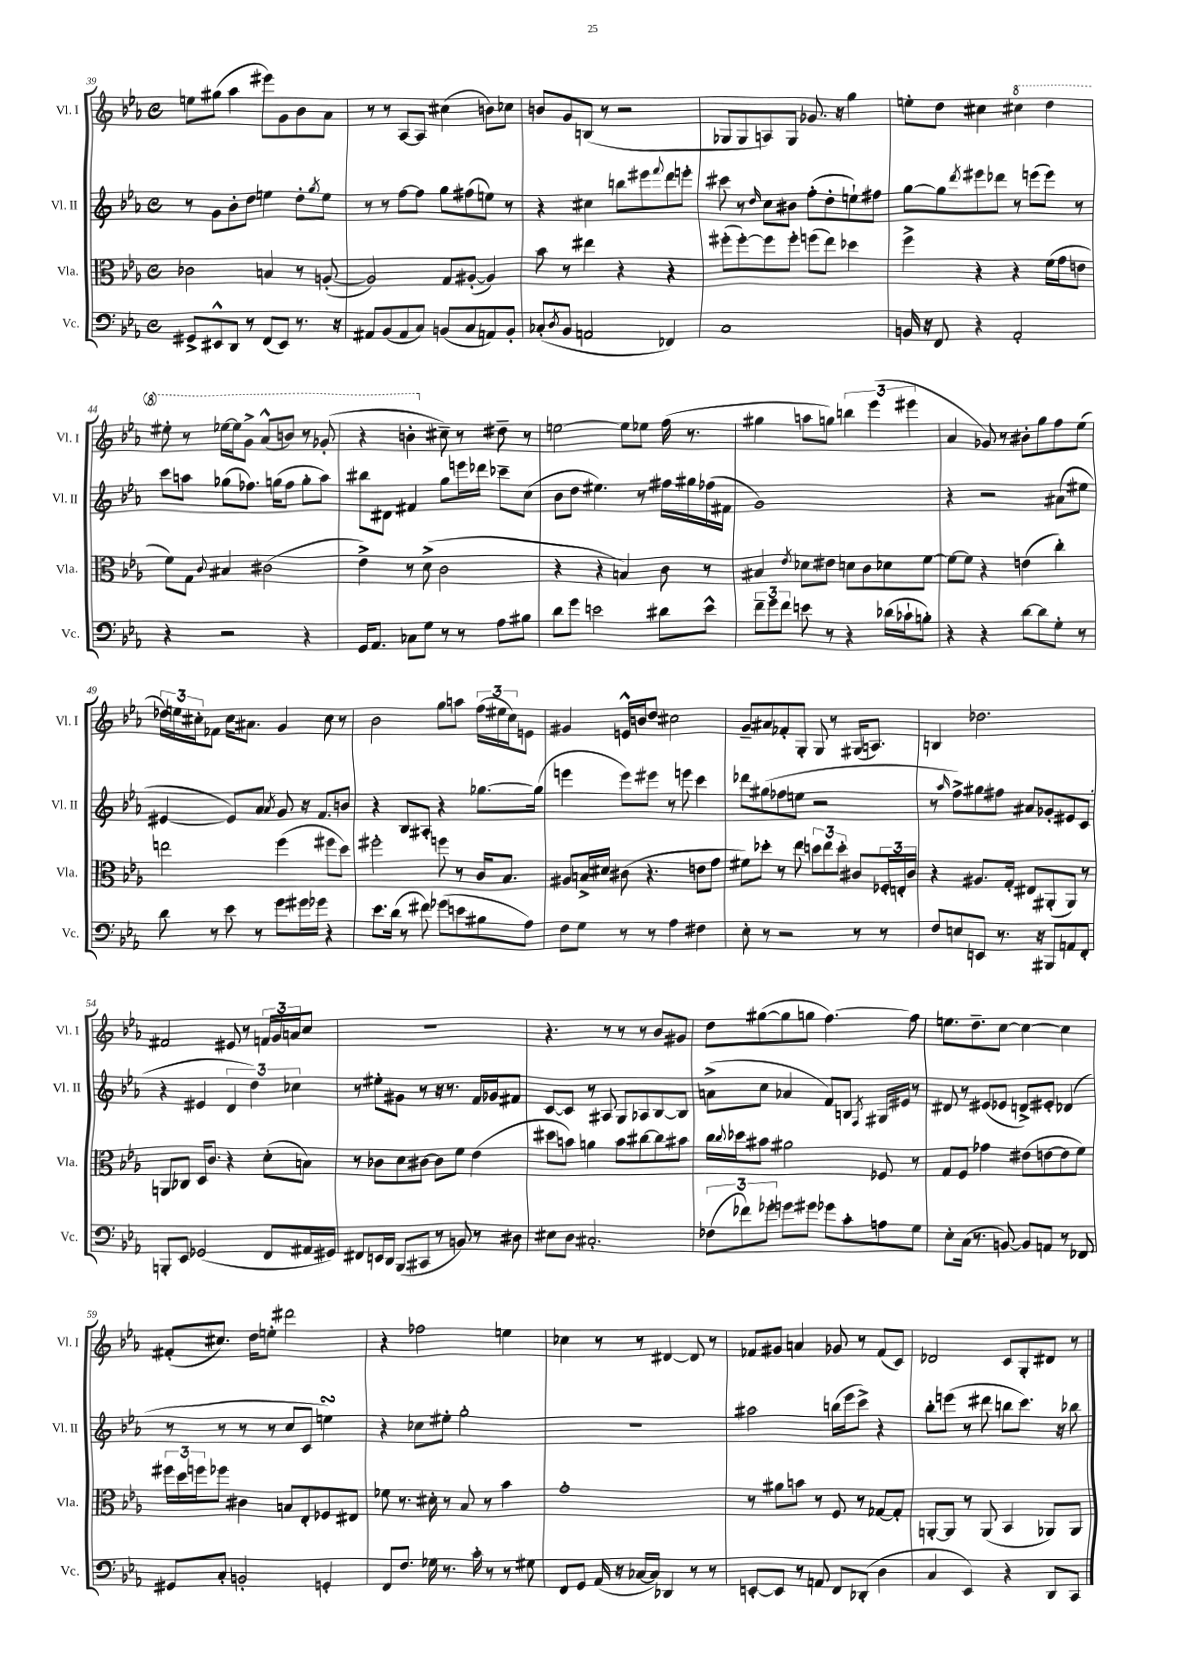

**kern	**kern	**kern	**kern
*staff4	*staff3	*staff2	*staff1
*clefF4	*clefC3	*clefG2	*clefG2
*k[b-e-a-]	*k[b-e-a-]	*k[b-e-a-]	*k[b-e-a-]
*M4/4	*M4/4	*M4/4	*M4/4
*met(c)	*met(c)	*met(c)	*met(c)
8GG#^	2c-	8r	8ee
8EE#^^	.	8g	(8gg#
8DD	.	8b-'	4aa-
8r	.	8dd	.
(8FF	4B	4ee	8eee#)
8EE#)	.	.	8g
8.r	8r	8dd'	8b-
.	.	8qgg	.
.	([8A'	8ee	8a-
16r	.	.	.
=	=	=	=
8AA#	2A])	8r	8r
(8BB-	.	8r	8r
8AA#	.	[8ff	[8A-
8C)	.	8ff]	8A-]
(8BB	8G	8gg	(4cc#
8C	([8A#'	(8ff#	.
8AA)	4A#])	8ee)	8b)
8BB'	.	8r	8cc-
=	=	=	=
(8C-'	8b-	4r	8b
8qD	.	.	.
8BB-	8r	.	8g
2AA	4ee#	4cc#	(8B
.	.	.	8r
.	4r	8bb	2r
.	.	8eee#	.
.	.	8qqfff	.
4FF-)	4r	8ddd	.
.	.	8eee'	.
=	=	=	=
1C	(8ff#'	8ccc#	8G-
.	[8ff#')	8r	8G-
.	.	16qqdd	.
.	8ff#]	8cc	8A)
.	8ff#'	8b#	8G-
.	(8ff	(8ff'	8.g-
.	8ee-)	8dd'	.
.	.	.	16r
.	4dd-	8ee`)	4gg
.	.	8ff#	.
=	=	=	=
16BB	4ff^	[8gg	8ee'
16r	.	.	.
8FF	.	8gg]	8dd
.	.	8qddd	.
4r	4r	8eee#	4cc#
.	.	8ddd-	.
2AA-'	4r	8r	4ccc#
.	.	(8eee	.
.	(16f	8eee)	4ddd
.	16g	.	.
.	8e	8r	.
=	=	=	=
4r	8f)	8ccc	8eee#'
.	8G	8aa	8r
.	8qqc	.	.
2r	4B#	(8gg-	[16eee-
.	.	.	16eee-]
.	.	8.ff-)	8gg^
.	(2c#	.	(8aa-^^
.	.	(16gg	.
.	.	8ff-	8bb)
4r	.	8gg'	8r
.	.	8aa)	(8gg-'
=	=	=	=
16GG	4e-^)	8bb#	4r
8.AA-	.	.	.
.	.	8d#	.
8C-	8r	4f#	4bb'
8G	(8d^	.	.
8r	2c	8gg	8cc#~)
8r	.	16eee	8r
.	.	16ddd-	.
8A-	.	8ccc-~	8dd#~
8B#	.	(8cc	8r
=	=	=	=
8d	4r	8b-	[2ee
8g	.	8dd	.
2e	4r	4.ee#)	.
.	4B)	.	8ee]
.	.	8r	8ee-
8d#	8c	16ff#	(16ff
.	.	16gg#	8.r
8e^^	8r	(16ff-	.
.	.	16f#	.
=	=	=	=
12f~	4B#	1g)	4gg#
12g	.	.	.
12f	.	.	.
.	8qe-	.	.
8e	8d-	.	8aa
8r	8e#	.	8gg)
4r	8d	.	6bb
.	8c	.	.
.	.	.	(6eee-
(16d-	8d-	.	.
16c-`	.	.	.
.	.	.	6eee#
8B')	[8f	.	.
=	=	=	=
4r	8f_	4r	4a-
.	8f]	.	.
4r	4r	2r	8g-)
.	.	.	8r
[8d	(4e	.	8b#'
8d]	.	.	8gg
8G'	4cc')	(8a#	8ff
8r	.	8ee#	(8ee-
=	=	=	=
8d	2ee	[4e#	24dd-)
.	.	.	24ee
.	.	.	24cc#'
8r	.	.	8f-
8e-	.	8e#])	16cc#
.	.	.	8.a#
8r	.	8a-	.
.	.	8qa-	.
8g	(4ff	8g	4g
16g#	.	16r	.
16g-	.	8.f	.
4r	8ff#	.	8cc#
.	8dd)	8b	8r
=	=	=	=
8.e-	2ff#'	4r	2b-
(16d	.	.	.
8r	.	8B-	.
8f#)	.	8A#'	.
(8g-	8ff	4r	8gg
8e	8r	.	8aa
8B#	16c	[8.gg-	(24ff
.	.	.	24ee#
.	8.B-	.	.
.	.	.	24cc)
8A-)	.	.	8e
.	.	(16gg-]	.
=	=	=	=
8F	8A#	4eee	4g#
8G	16B^	.	.
.	16d#	.	.
8r	(8c#	8eee)	16e^^
.	.	.	16b
8r	4.r	8eee#	8dd
4A-	.	8r	2cc#
.	.	8eee	.
4F#	8e	4ccc	.
.	8g	.	.
=	=	=	=
8E-'	8f#)	8ddd-	8g~
8r	8dd-'	(8gg#	8a#
2r	8r	8ff-	8f-'
.	8ee-	8ee	8G'
.	12dd	2r	8G
.	12ee-	.	.
.	.	.	8r
.	12dd'	.	.
8r	8c#	.	(16G#
.	.	.	8.A)
8r	24F-'	.	.
.	24E'	.	.
.	24c#	.	.
=	=	=	=
8F	4r	8r	4B
.	.	16qqaa-	.
8E	.	8ff^)	.
8EE	8.A#	8gg#	2.dd-
8.r	.	8ff#	.
.	16G'	.	.
.	8E#	8a#	.
16r	.	.	.
8BBB#	(8AA#'	8g-'	.
8AA	8AA#)	8e#	.
8FF'	8r	(8c	.
=	=	=	=
8BBB'	8AA	4r	2f#
8EE-	8C-	.	.
(2GG-	16D	4e#	.
.	8.c	.	.
.	4r	6d	8e#
.	.	.	8r
.	.	6dd)	.
8FF	(8d'	.	24f
.	.	.	24g
.	.	6cc-	24a
16AA#	8B)	.	8cc
16GG#)	.	.	.
=	=	=	=
8FF#	8r	8r	1r
16EE	8c-	8ee#'	.
16DD	.	.	.
(8BBB-	8d	8g#	.
8CC#	[8c#	8r	.
8r	8c#]	16r	.
.	.	8.r	.
8BB)	8f	.	.
8r	(4e-	16f	.
.	.	16g-	.
8D#	.	8f#	.
=	=	=	=
8E#	8dd#	[8c	4.r
8D	8b)	8c]	.
2.C#'	4a	8r	.
.	.	8A#	8r
.	8b	8G	8r
.	[8cc#	8A-	8r
.	8cc#]	[8B-	8b-
.	8b#	8B-]	8g#
=	=	=	=
(12F-	16cc	(8a^	8dd
.	8qqcc	.	.
.	16dd-	.	.
12f-)	.	.	.
.	8b#	8cc	([8gg#
12g-'	.	.	.
8g	2a#	4a-	8gg#]
8g#	.	.	8gg
8g-	.	8f)	[4.ff)
8c'	.	8B	.
.	.	8qF	.
8A	8F-	16G#	.
.	.	16e#	.
8G	8r	8r	8ff]
=	=	=	=
8E-'	8G	8d#	8.ee
(16C	8F	8r	.
8.r	.	.	8.dd~
.	4g-	(8e#	.
[8BB)	.	8e-	[8cc
8BB]	(8e#	8d^)	4cc_
8AA	[8e	8e#'	.
8r	8e]	(4d-	4cc]
8FF-	8f)	.	.
=	=	=	=
8GG#	24ff#	8r	(8f#'
.	24dd	.	.
.	24ff	.	.
8C'	8ff-	8r	8.cc#)
2BB'	4c#	8r	.
.	.	.	16dd
.	.	8r	8ee'
.	8B	8cc	2ddd#
.	8E-'	8c	.
4GG'	8F-	4ee)	.
.	8E#	.	.
=	=	=	=
8FF	8f-	4r	4r
8.F	8.r	.	.
.	.	8cc-	2ff-
16G-	16d#'	.	.
8.r	8r	8ee#'	.
.	8B-	2gg'	.
16c'	.	.	.
8r	8r	.	.
8r	4b-	.	4ee
8G#	.	.	.
=	=	=	=
8FF	1g'	1r	4cc-
8GG	.	.	.
(16AA-	.	.	8r
16r	.	.	.
[16C-	.	.	8r
16C-])	.	.	.
4DD-	.	.	[4d#
8r	.	.	8d#]
8r	.	.	8r
=	=	=	=
[8EE'	8r	2aa#	8f-
8EE]	8a#	.	8g#
8r	8b	.	4a
8AA	8r	.	.
8FF	8F	(16bb	8g-
.	.	16eee-	.
(8DD-'	8r	8ccc^)	8r
4D	[8G-	4r	(8f-
.	8G-']	.	8c)
=	=	=	=
4C	[8AA'	8bb-'	2d-
.	8AA]	(8eee	.
4EE-)	8r	8r	.
.	(8AA	8ddd#	.
4r	4BB-	8bb	8c
.	.	8.ccc)	8G'
8DD	8AA-)	.	8d#
.	.	16r	.
8CC	8AA-	8bb-	8r
==	==	==	==
*-	*-	*-	*-
